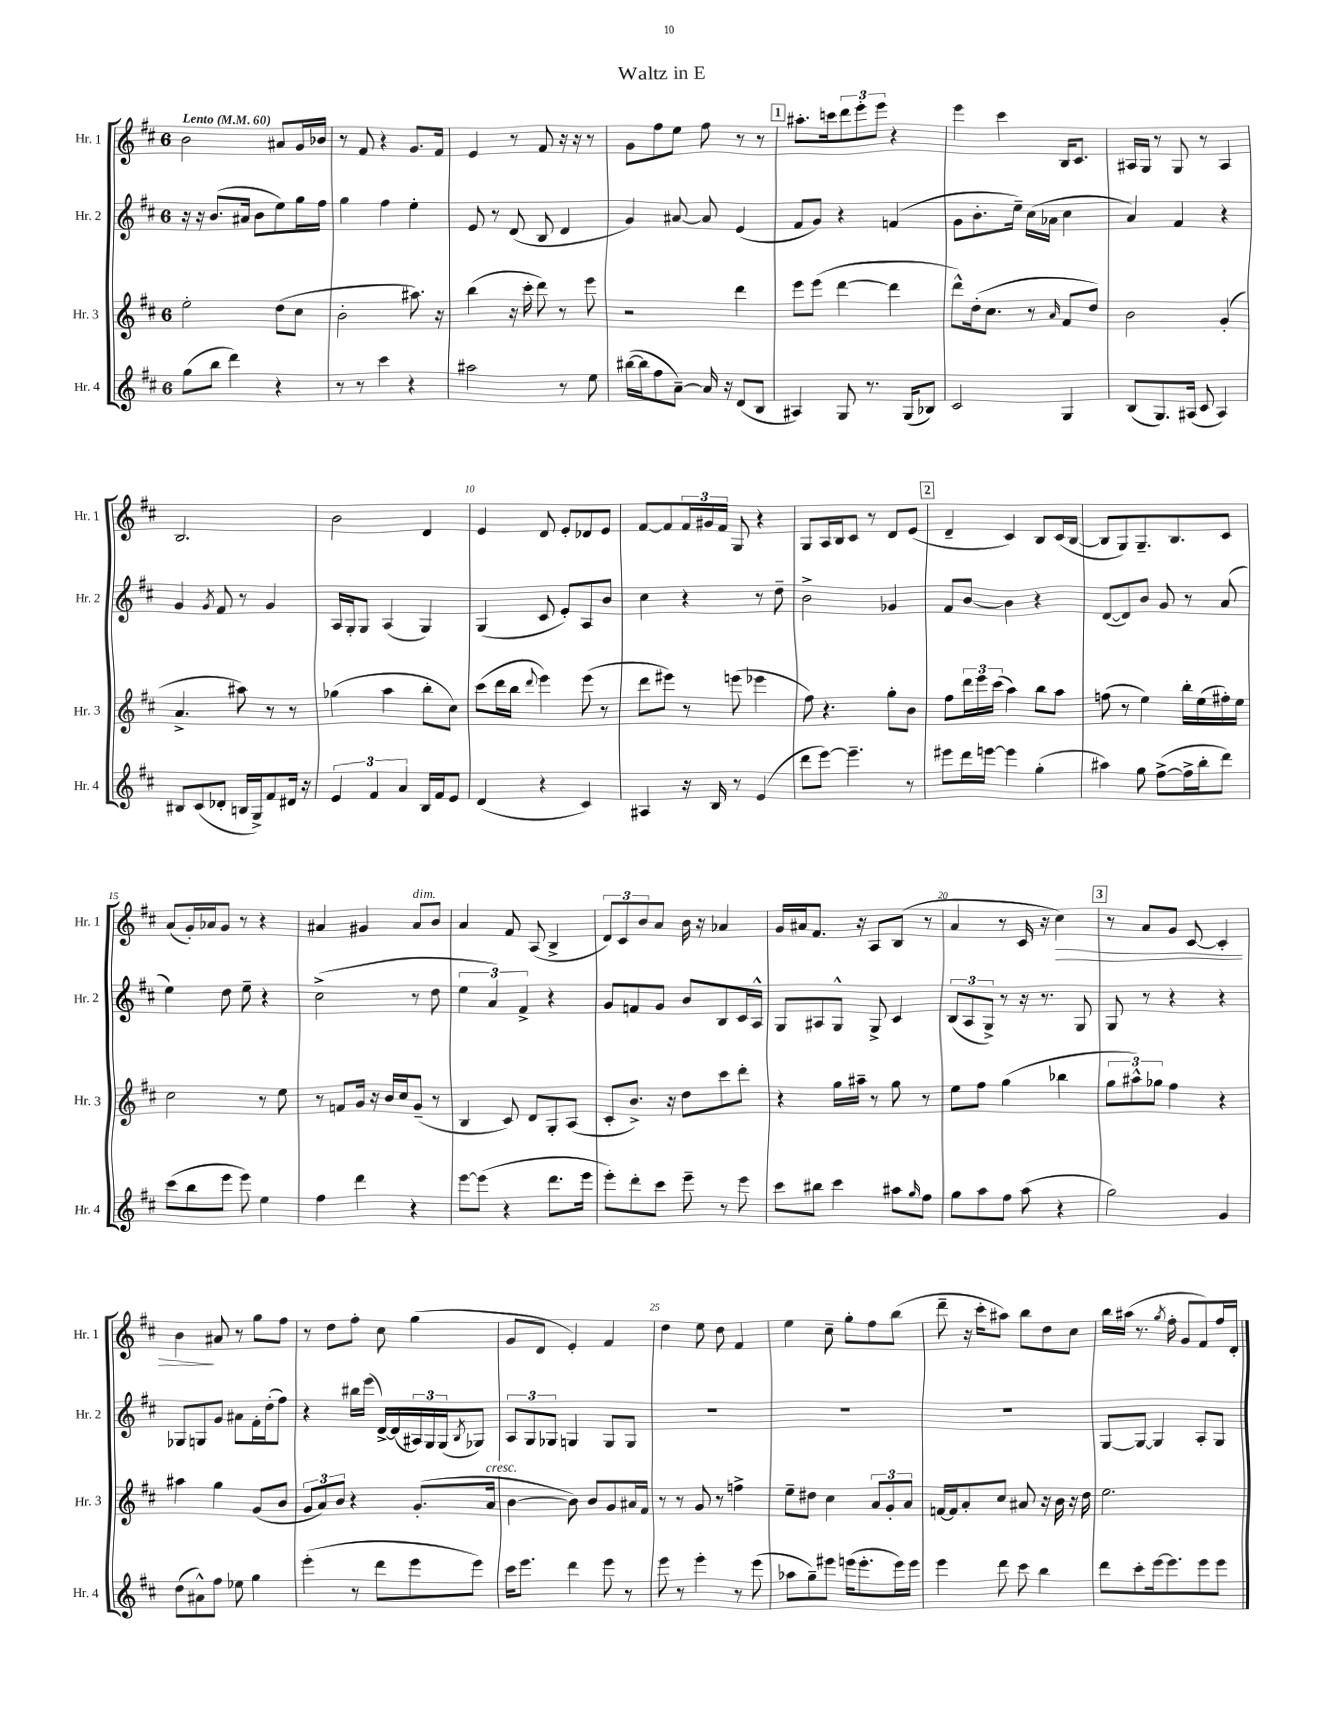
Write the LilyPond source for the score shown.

\header { title = "Waltz in E" }
<<
\new StaffGroup <<
\new Staff = "s0" \with { instrumentName = "Hr. 1" shortInstrumentName = "Hr. 1" } {
    \clef treble \key d \major \once \override Staff.TimeSignature.style = #'single-digit \time 6/8 \tempo "Lento" 4 = 60
    b'2 ais'8 g'16 bes'16 |
    r8 fis'8 r4 g'8. fis'16 |
    e'4 r8 fis'8 r16 r16 r8 |
    g'8 fis''8 e''8 fis''8 r8 r8 |
    \mark \markup { \box "1" } ais''8.-. c'''16 \tuplet 3/2 { d'''8 e'''8-. e'''8 } r4 |
    e'''4 cis'''4 b16 cis'8. |
    ais16 g16 r8 g8 r8 ais4 |
    b2. |
    b'2 d'4 |
    e'4 d'8 e'8-. des'8 e'8 |
    fis'8~ fis'8 \tuplet 3/2 { fis'16 gis'16 fis'16 } g8 r4 |
    g8 a16 b16 cis'8 r8 d'8 e'8( |
    \mark \markup { \box "2" } d'4-- cis'4) b8 cis'16( b16~ |
    b8 g8) g8.-- b8. cis'8 |
    a'8( g'16-.) aes'16 g'8 r8 r4 |
    ais'4 gis'4 ais'8^\markup { \italic "dim." } b'8 |
    a'4 fis'8 a8( b4-> |
    \tuplet 3/2 { d'8) cis'8 b'8 } a'8 b'16 r16 aes'4 |
    g'16 ais'16 fis'8. r16 a8 b8( r8 |
    a'4 r8 cis'16 r16 cis''4\>) |
    \mark \markup { \box "3" } r8 a'8 g'8 cis'8~ cis'4-. |
    b'4\! ais'8 r8 g''8 fis''8 |
    r8 d''8 fis''8-. cis''8 g''4( |
    g'8 d'8 e'4-.) fis'4 |
    d''4 e''8 d''8 fis'4 |
    e''4 cis''8-- g''8-. fis''8 b''8( |
    d'''8-- r16 cis'''16-. ais''8) b''8 d''8 cis''8 |
    b''16 ais''16( r8. \acciaccatura { g''8 } fis''16-. g'8 fis'8) fis''16 d'16-. \bar "|." |
}
\new Staff = "s1" \with { instrumentName = "Hr. 2" shortInstrumentName = "Hr. 2" } {
    \clef treble \key d \major \once \override Staff.TimeSignature.style = #'single-digit \time 6/8
    r16 r16 b'8.( ais'16 b'8 e''8) g''16 fis''16 |
    g''4 fis''4 e''4-. |
    e'8 r8 d'8( b8 d'4 |
    g'4) ais'8~ ais'8 e'4( |
    \mark \markup { \box "1" } fis'8 g'8) r4 f'4( |
    g'8 b'8.-. e''16--) cis''16( aes'16 cis''4 |
    a'4) fis'4 r4 |
    g'4 \acciaccatura { g'8 } fis'8 r8 g'4 |
    a16 g16-. g8 a4( g4) |
    g4( cis'8 e'8-.) a8 b'8 |
    cis''4 r4 r8 d''8-- |
    b'2-> ges'4 |
    \mark \markup { \box "2" } fis'8 b'8~ b'4 r4 |
    d'8~( d'8) b'8 g'8 r8 a'8( |
    e''4) d''8 e''8-- r4 |
    cis''2->( r8 d''8 |
    \tuplet 3/2 { e''4 a'4) fis'4-> } r4 |
    g'8 f'8 g'8 b'8 b8 cis'16 a16-^ |
    g8 ais8 g8-^ g8-> cis'4 |
    \tuplet 3/2 { b8( a8 g8->) } r8 r16 r8. g8 |
    \mark \markup { \box "3" } g8 r8 r4 r4 |
    ges8 g8 g'8 ais'8 fis'16-. d''16-.( fis''8) |
    r4 bis''16 e'''16( d'16~->) d'16( \tuplet 3/2 { ais16) g16 g16( } \acciaccatura { b8 } ges8) |
    \tuplet 3/2 { a8 g8 ges8 } g4 g8 g8 |
    R2. |
    R2. |
    R2. |
    g8~ g8~ g4 a8-. g8 \bar "|." |
}
\new Staff = "s2" \with { instrumentName = "Hr. 3" shortInstrumentName = "Hr. 3" } {
    \clef treble \key d \major \once \override Staff.TimeSignature.style = #'single-digit \time 6/8
    e''2-. d''8( cis''8 |
    b'2-. ais''8.) r16 |
    b''4( r16 cis'''16-. d'''8) r8 e'''8 |
    r2 d'''4 |
    \mark \markup { \box "1" } e'''8 e'''8( d'''4~ d'''4 |
    d'''8-^) d''16-.( cis''8. r8 \grace { a'16 } fis'8 d''8) |
    b'2 g'4-.( |
    a'4.-> ais''8) r8 r8 |
    ges''4( a''4 b''8-. cis''8) |
    cis'''8( d'''16 b''16 \appoggiatura { d'''8 } e'''4) e'''8( r8 |
    d'''8 eis'''8) r8 e'''8( ees'''4 |
    fis''8) r4. g''8-. b'8 |
    \mark \markup { \box "2" } fis''8 \tuplet 3/2 { d'''16 e'''16 cis'''16( } a''4) b''8 a''8 |
    f''8( r8 e''4) b''16-. e''16( fis''16-.) e''16 |
    cis''2 r8 e''8 |
    r8 f'8 g'16 r16 b'16 cis''16 g'8--( r8 |
    b4 cis'8) d'8 g8-. a8( |
    cis'8-. b'8.->) r16 d''8 cis'''8 d'''8-. |
    r4 g''16 ais''16-- r8 g''8 r8 |
    e''8 fis''8 g''4( bes''4 |
    \mark \markup { \box "3" } \tuplet 3/2 { g''8 ais''8-^) ges''8 } fis''4 r4 |
    ais''4 g''4 g'8( b'8 |
    \tuplet 3/2 { g'8 a'8) b'8 } r4 g'8.-.( a'16^\markup { \italic "cresc." } |
    b'4~ b'8) b'8 g'8 ais'16 fis'16 |
    r8 r8 g'8 r8 f''4-> |
    e''8-- dis''8 cis''4 \tuplet 3/2 { a'8 g'8-. a'8 } |
    f'16~ f'16 a'8-. cis''8 ais'8 r16 b'16 r16 d''16 |
    e''2. \bar "|." |
}
\new Staff = "s3" \with { instrumentName = "Hr. 4" shortInstrumentName = "Hr. 4" } {
    \clef treble \key d \major \once \override Staff.TimeSignature.style = #'single-digit \time 6/8
    g''8( b''8 d'''4) r4 |
    r8 r8 cis'''4 r4 |
    ais''2 r8 e''8 |
    bis''16~( bis''16 fis''8 a'8~--) a'16 r16 d'8( b8 |
    \mark \markup { \box "1" } ais4) g8 r8. g16( bes8) |
    cis'2 g4 |
    b8( g8.) ais16( cis'8 ais4) |
    bis8 cis'8( des'8-. b16 g16->) fis'8 dis'16 r16 |
    \tuplet 3/2 { e'4 fis'4 a'4 } b16 fis'16 e'8 |
    d'4( r4 cis'4) |
    ais4 r16 b16 r8 e'4( |
    d'''8 e'''8~) e'''4.-- r8 |
    \mark \markup { \box "2" } eis'''8 d'''16 e'''16~ e'''4 g''4-.( |
    ais''4) g''8 fis''8~->( fis''16-> b''16-. d'''8) |
    cis'''8( b''8 e'''8 e'''8) e''4 |
    fis''4 d'''4 r4 |
    e'''8~ e'''8( r4 d'''8. e'''16 |
    e'''8-.) d'''8-. cis'''8 e'''8-- r8 e'''8 |
    cis'''8 bis''8 cis'''4 ais''8 \grace { g''16 } fis''8 |
    g''8 a''8 fis''8 a''8( r4 |
    \mark \markup { \box "3" } g''2) g'4 |
    d''8( ais'8-^) fis''8 ees''8 g''4 |
    e'''4-.( r8 d'''8 e'''8 e'''8) |
    cis'''16 e'''8. d'''4 e'''8 r8 |
    e'''8 r8 e'''4-. r8 e'''8( |
    aes''8 g''8--) eis'''8 e'''16( e'''8.-. e'''16) e'''16 |
    e'''4 d'''8 cis'''8 b''4 |
    d'''8 cis'''8-. e'''16~ e'''8. e'''8 e'''8 \bar "|." |
}
>>
>>
\layout { \context { \Score \override BarNumber.break-visibility = ##(#f #t #t) barNumberVisibility = #(every-nth-bar-number-visible 5) } }
